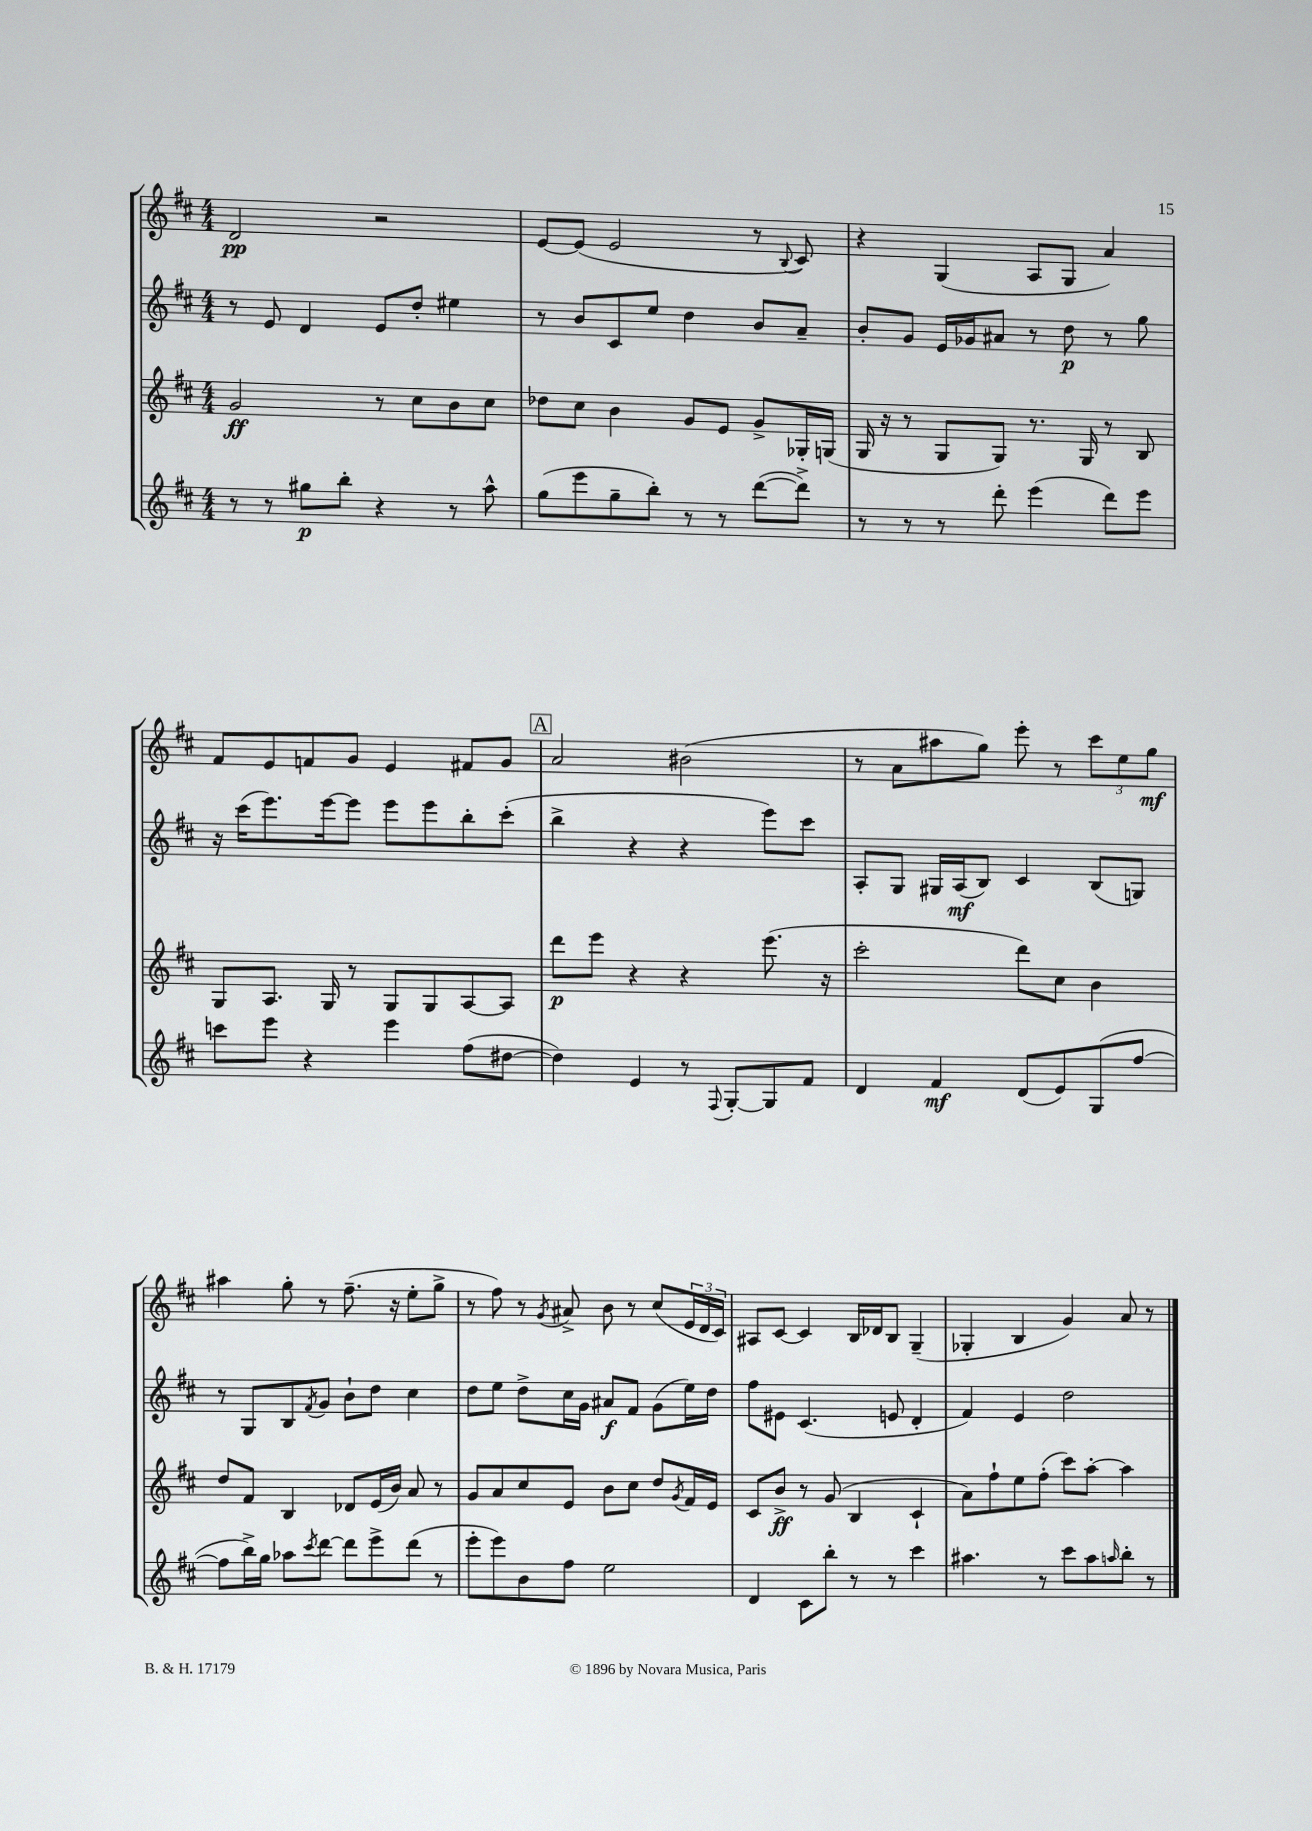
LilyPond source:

<<
\new StaffGroup <<
\new Staff = "s0" {
    \clef treble \key d \major \numericTimeSignature \time 4/4
    d'2\pp r2 |
    e'8~ e'8( e'2 r8 \appoggiatura { b8 } cis'8) |
    r4 g4( a8 g8 a'4) |
    fis'8 e'8 f'8 g'8 e'4 fis'8 g'8 |
    \mark \markup { \box "A" } a'2 bis'2( |
    r8 a'8 ais''8 g''8) e'''8-. r8 \tuplet 3/2 { cis'''8 e''8 g''8\mf } |
    ais''4 g''8-. r8 fis''8.--( r16 e''8-. g''8-> |
    r8 fis''8) r8 \acciaccatura { g'8 } ais'8-> b'8 r8 cis''8( \tuplet 3/2 { e'16 d'16 cis'16) } |
    ais8 cis'8~ cis'4 b16 des'16 b8 g4--( |
    ges4-. b4 g'4) a'8 r8 \bar "|." |
}
\new Staff = "s1" {
    \clef treble \key d \major \numericTimeSignature \time 4/4
    r8 e'8 d'4 e'8 d''8-. eis''4 |
    r8 b'8 cis'8 e''8 d''4 b'8 a'8-- |
    b'8-. g'8 e'16 ges'16 ais'8 r8 d''8\p r8 g''8 |
    r16 cis'''16( e'''8.) e'''16~ e'''8 e'''8 e'''8 b''8-. cis'''8-.( |
    \mark \markup { \box "A" } b''4-> r4 r4 e'''8) cis'''8 |
    a8-. g8 gis16 a16\mf( b8) cis'4 b8( g8) |
    r8 g8 b8 \acciaccatura { fis'8 } g'8 b'8-! d''8 cis''4 |
    d''8 e''8 d''8-> cis''16 g'16 ais'8\f fis'8 g'8( e''16) d''16 |
    fis''8 eis'8 cis'4.( e'8 d'4-. |
    fis'4) e'4 d''2 \bar "|." |
}
\new Staff = "s2" {
    \clef treble \key d \major \numericTimeSignature \time 4/4
    g'2\ff r8 cis''8 b'8 cis''8 |
    des''8 cis''8 b'4 g'8 e'8 g'8-> ges16-. g16( |
    g16 r16 r8 g8 g8) r8. g16 r8 b8 |
    g8 a8. g16 r8 g8 g8 a8~ a8 |
    \mark \markup { \box "A" } d'''8\p e'''8 r4 r4 e'''8.( r16 |
    cis'''2-. d'''8) cis''8 b'4 |
    d''8 fis'8 b4 des'8 e'16( b'16) a'8 r8 |
    g'8 a'8 cis''8 e'8 b'8 cis''8 d''8 \acciaccatura { g'8 } fis'16 e'16 |
    cis'8 b'8->\ff r8 g'8( b4 cis'4-! |
    a'8) fis''8-! e''8 fis''8-.( cis'''8) a''8~-. a''4 \bar "|." |
}
\new Staff = "s3" {
    \clef treble \key d \major \numericTimeSignature \time 4/4
    r8 r8 gis''8\p b''8-. r4 r8 a''8-^ |
    g''8( e'''8 g''8-- b''8-.) r8 r8 d'''8~( d'''8->) |
    r8 r8 r8 d'''8-. e'''4( d'''8) e'''8 |
    c'''8 e'''8 r4 e'''4 fis''8( dis''8~ |
    \mark \markup { \box "A" } dis''4) e'4 r8 \appoggiatura { fis8 } g8~-. g8 fis'8 |
    d'4 fis'4\mf d'8( e'8) g8( fis''8~ |
    fis''8 b''16->) g''16 aes''8 \acciaccatura { cis'''8 } d'''8~ d'''8 e'''8-> d'''8( r8 |
    e'''8-. e'''8) b'8 fis''8 e''2 |
    d'4 cis'8 b''8-. r8 r8 cis'''4 |
    ais''4. r8 cis'''8 ais''8 \grace { a''16 } b''8-. r8 \bar "|." |
}
>>
>>
\layout { \context { \Score \remove "Bar_number_engraver" } }
